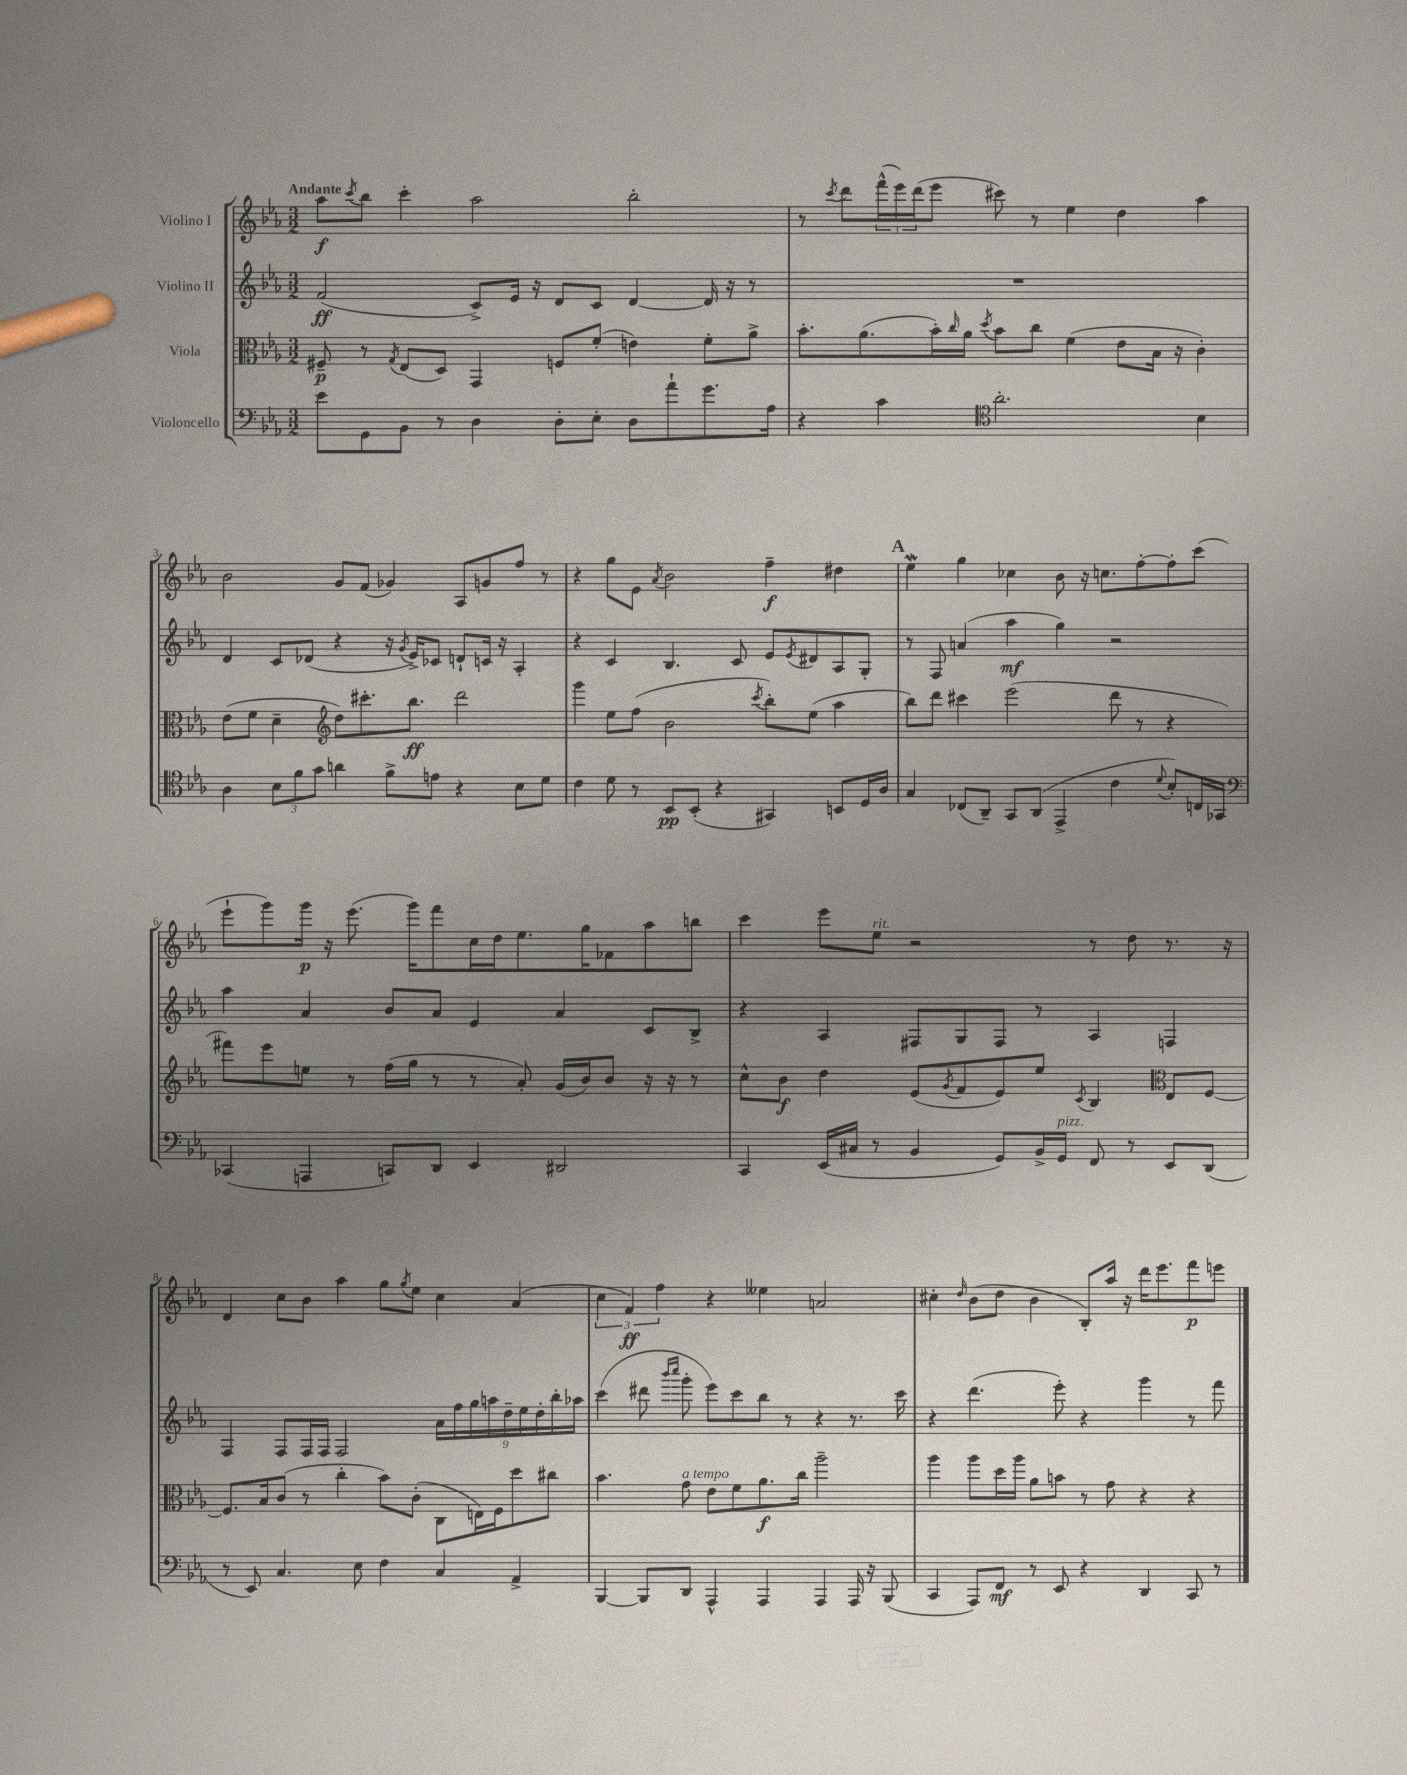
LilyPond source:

<<
\new StaffGroup <<
\new Staff = "s0" \with { instrumentName = "Violino I" } {
    \clef treble \key ees \major \numericTimeSignature \time 3/2 \tempo "Andante"
    aes''8\f \acciaccatura { c'''8 } bes''8 c'''4-. aes''2 bes''2-. |
    r8 \acciaccatura { c'''8 } d'''8 \tuplet 3/2 { f'''16-^( ees'''16) d'''16( } ees'''8 cis'''8) r8 ees''4 d''4 aes''4 |
    bes'2 g'8 f'8( ges'4) aes8 g'8 f''8 r8 |
    r4 g''8 ees'8 \acciaccatura { aes'8 } bes'2 f''4--\f dis''4 |
    \mark \markup { \bold "A" } ees''4\mordent g''4 ces''4 bes'8 r16 c''8. f''8~-. f''8-. c'''8( |
    ees'''8-! g'''8) g'''16\p r16 ees'''8.( g'''16) f'''8 c''16 d''16 ees''8. g''16 fes'8 aes''8 b''8 |
    c'''4 ees'''8 ees''8^\markup { \italic "rit." } r2 r8 d''8 r8. r16 |
    d'4 c''8 bes'8 aes''4 g''8 \acciaccatura { g''8 } ees''8 c''4 aes'4( |
    \tuplet 3/2 { c''4 f'4\ff) f''4 } r4 eeses''4 a'2 |
    cis''4-. \grace { d''16 } bes'8( d''8 bes'4 bes8-.) aes''16 r16 d'''16 ees'''8. f'''8\p e'''8 \bar "|." |
}
\new Staff = "s1" \with { instrumentName = "Violino II" } {
    \clef treble \key ees \major \numericTimeSignature \time 3/2
    f'2\ff( c'8->) ees'16 r16 d'8 c'8 d'4~ d'16 r16 r8 |
    R1. |
    d'4 c'8 des'8( r4 r16 \acciaccatura { g'8 } ees'16->) ces'8 d'8-! c'16 r16 aes4-. |
    r4 c'4 bes4. c'8 ees'8 \acciaccatura { ees'8 } dis'8 aes8 g8-. |
    \mark \markup { \bold "A" } r8 f8 a'4( aes''4\mf g''4) r2 |
    aes''4 aes'4 bes'8 aes'8 ees'4 aes'4 c'8 bes8-> |
    r4 aes4 fis8 g8 fis8 r8 aes4 f4 |
    f4 f8 f16 f16 f2 \tuplet 9/8 { aes'16 f''16 g''16 a''16 d''16-- ees''16 d''16-. bes''16-. aes''16 } |
    c'''4( dis'''8 \grace { bes'''16 c''''16 } g'''8-. ees'''8) c'''8 bes''8 r8 r4 r8. c'''16 |
    r4 d'''4.( ees'''8-.) r4 g'''4 r8 f'''8 \bar "|." |
}
\new Staff = "s2" \with { instrumentName = "Viola" } {
    \clef alto \key ees \major \numericTimeSignature \time 3/2
    fis8--\p r8 \acciaccatura { g8 } ees8( d8) g,4 f8 f'8-.( e'4) f'8-. aes'8-> |
    bes'8.-. aes'8.( bes'16-.) \grace { c''16 } aes'16 \acciaccatura { d''8 } bes'8 c''8 f'4( ees'8 bes16 r16 c'4-.) |
    ees'8( f'8 d'4-- \clef treble d''8) cis'''8.-. bes''8.\ff d'''2 |
    g'''4 ees''8 f''8( bes'2 \acciaccatura { c'''8 } bes''8-.) ees''8( aes''4 |
    \mark \markup { \bold "A" } bes''8) d'''8 cis'''4 ees'''2( d'''8 r8 r4 |
    fis'''8) ees'''8 e''8 r8 f''16( g''16 r8 r8 aes'8-.) g'16( bes'16) bes'8 r16 r16 r8 |
    c''8-^ bes'8\f d''4 ees'8( \acciaccatura { g'8 } f'8 ees'8) ees''8 \acciaccatura { c'8 } bes4 \clef alto ees8 f8~ |
    f8. bes16 c'8( r8 c''4-. bes'8) c'8-.( c8 e16) f16 d''8 cis''8 |
    bes'4. g'8^\markup { \italic "a tempo" } ees'8 f'8 aes'8.\f c''16 aes''2-- |
    aes''4 aes''8 d''16 aes''16 aes'8 b'8 r8 g'8 r4 r4 \bar "|." |
}
\new Staff = "s3" \with { instrumentName = "Violoncello" } {
    \clef bass \key ees \major \numericTimeSignature \time 3/2
    ees'8 g,8 bes,8 r8 d4 d8-. ees8-. d8 aes'8-! g'8. aes16 |
    r4 c'4 \clef tenor aes'2.-. bes4 |
    aes4 \tuplet 3/2 { bes8 f'8 g'8 } a'4 f'8-> e'8 r4 bes8 d'8 |
    c'4 d'8 r8 bes,8\pp bes,8-.( r4 gis,4) b,8 d16 aes16 |
    \mark \markup { \bold "A" } g4 ces8( aes,8--) g,8 aes,8( ees,4-> c'4 \appoggiatura { d'8 } bes8-.) c16 ges,16 |
    \clef bass ces,4( a,,4 c,8) d,8 ees,4 dis,2 |
    c,4 ees,16( cis16 r8 bes,4 g,8) bes,16-> g,16^\markup { \italic "pizz." } f,8 r8 ees,8 d,8( |
    r8 ees,8) c4. ees8 f4 c4 aes,4-> |
    bes,,4~ bes,,8 d,8 aes,,4-^ aes,,4 aes,,4 aes,,16 r16 bes,,8( |
    c,4 aes,,8) f,8\mf r8 ees,8 r4 d,4 c,8 r8 \bar "|." |
}
>>
>>
